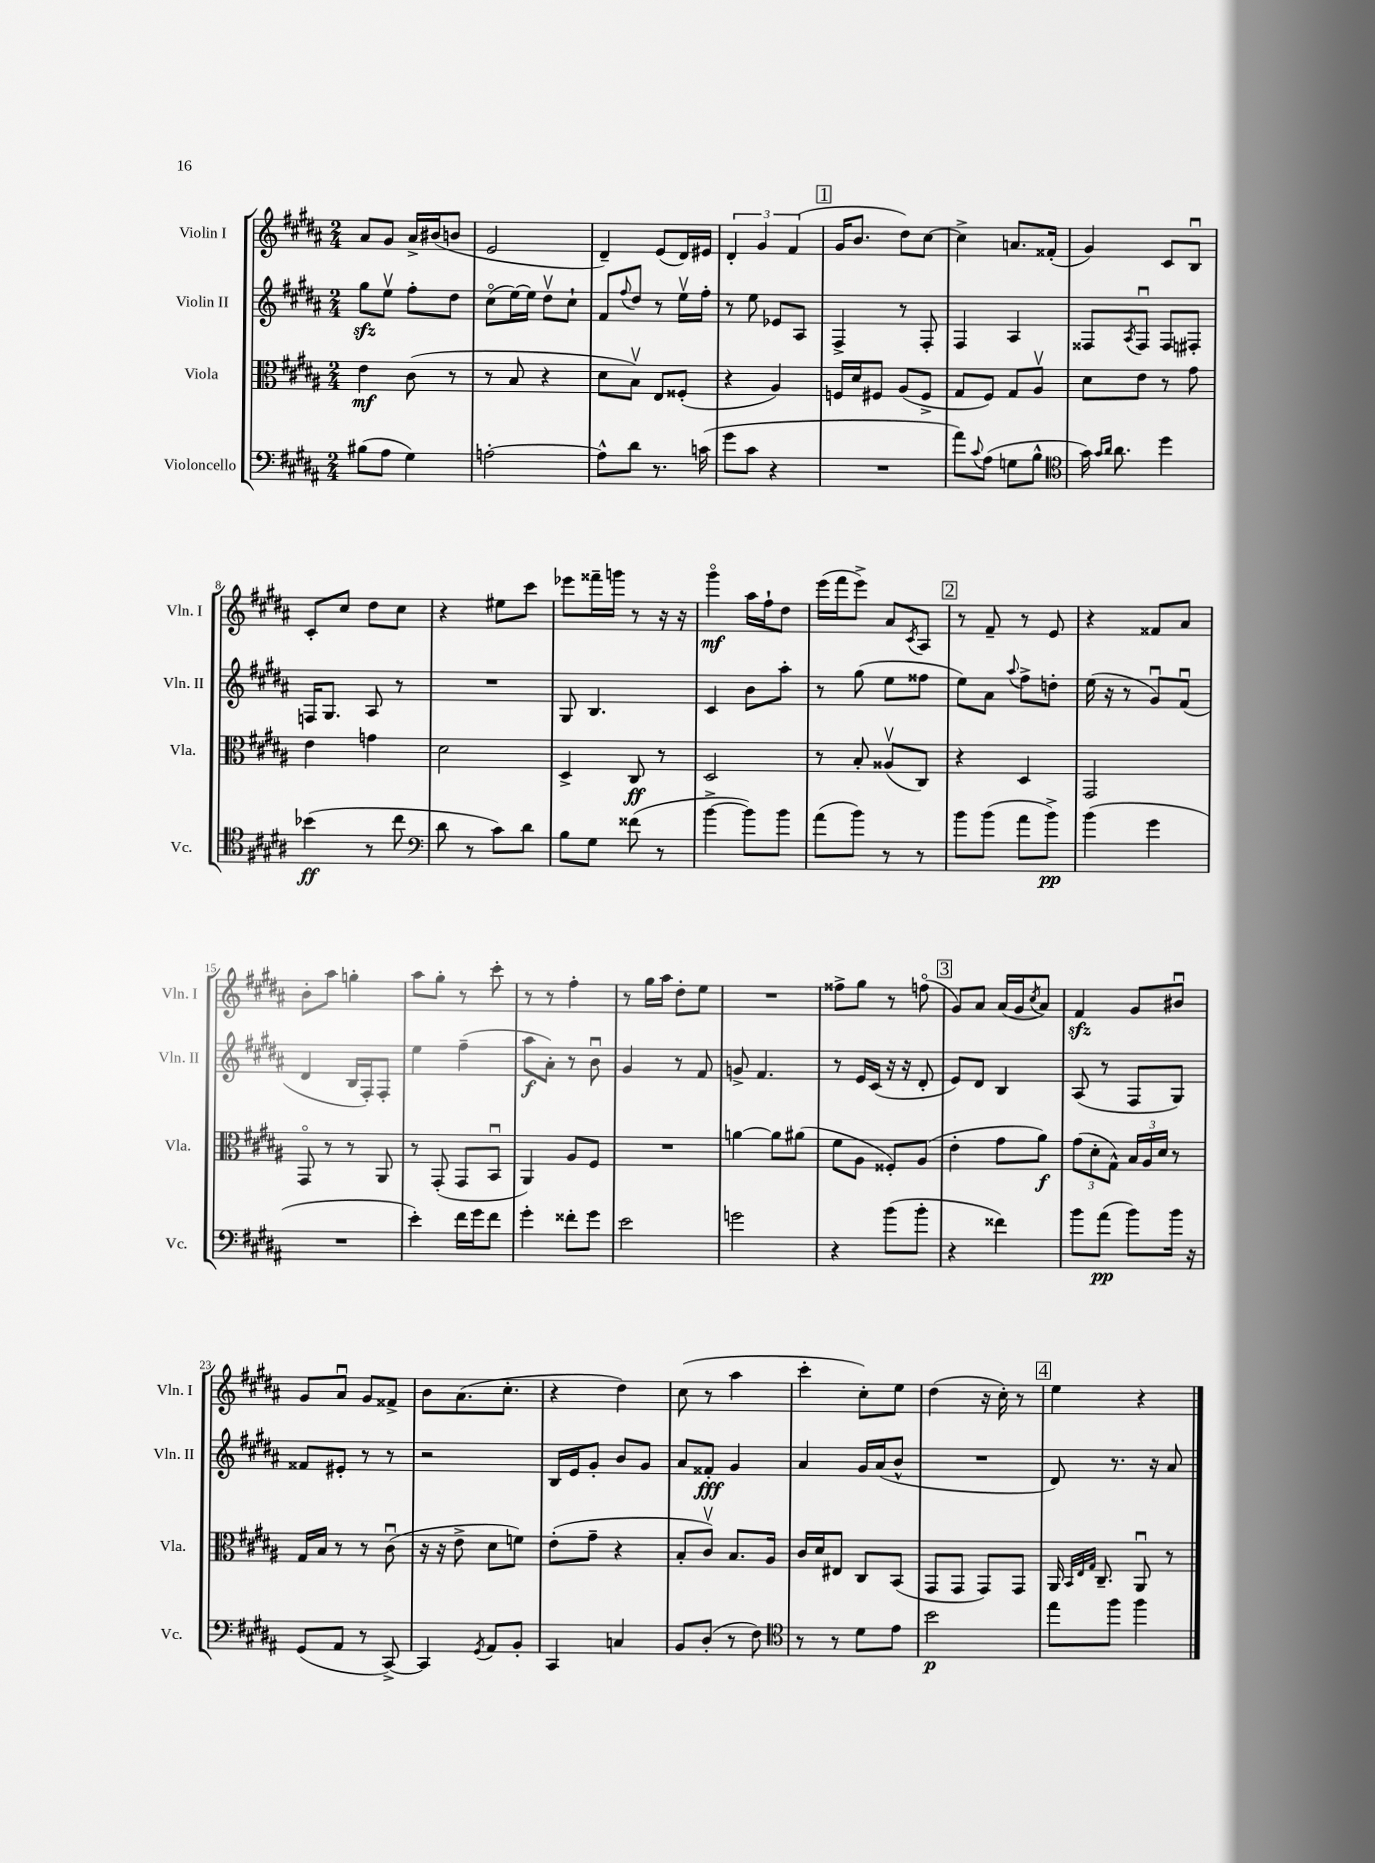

**kern	**kern	**kern	**kern
*staff4	*staff3	*staff2	*staff1
*clefF4	*clefC3	*clefG2	*clefG2
*k[f#c#g#d#a#]	*k[f#c#g#d#a#]	*k[f#c#g#d#a#]	*k[f#c#g#d#a#]
*M2/4	*M2/4	*M2/4	*M2/4
(8B#	4e	8gg#	8a#
8A#	.	8eev	8g#
4G#)	(8c#	8ff#'	16a#^
.	.	.	(16b#
.	8r	8dd#	8b
=	=	=	=
[2A'	8r	(8cc#o	2e
.	8B	[16ee)	.
.	.	16ee]	.
.	4r	8dd#v	.
.	.	8cc#`	.
=	=	=	=
8A^^]	8d#	8f#	4d#~)
.	.	8qqff#	.
8d#	8Bv)	8dd#	.
8.r	8E	8r	(8e
.	(8F##'	16eev	16d#)
(16c	.	16ff#'	16e#
=	=	=	=
8g#	4r	8r	6d#'
8c#	.	8ee	.
.	.	.	6g#
4r	4A#)	8e-	.
.	.	.	(6f#
.	.	8A#	.
=	=	=	=
2r	16F	4F#^	16g#
.	16d#	.	8.b
.	8F#	.	.
.	(8A#	8r	8dd#)
.	8F#^	8F#'	[8cc#
=	=	=	=
8a#)	8G#	4F#	4cc#^]
8qqc#	.	.	.
(8A#	8F#)	.	.
8G	8G#	4A#	8.a
8B^^	8A#v	.	.
.	.	.	(16f##'
=	=	=	=
*clefC4	*	*	*
16g#)	8d#	8F##	4g#)
16qqg#	.	.	.
16qqa#	.	.	.
8.a#	.	.	.
.	.	8qA#	.
.	8e	8F##u	.
4dd#	8r	8F##	8c#
.	8g#	8F#'	8Bu
=	=	=	=
(4b-	4e	16F	8c#'
.	.	8.G#	.
.	.	.	8cc#
8r	4g	8A#	8dd#
8cc#	.	8r	8cc#
=	=	=	=
*clefF4	*	*	*
8d#	2d#	2r	4r
8r	.	.	.
8c#)	.	.	8ee#
8d#	.	.	8ccc#
=	=	=	=
8B	4D#^	8G#	8eee-
8G#	.	4.B	16fff##~
.	.	.	16ggg
(8f##	8C#	.	8r
8r	8r	.	16r
.	.	.	16r
=	=	=	=
[4b^	2D#	4c#	4ggg#o
8b])	.	8b	16aa#
.	.	.	16ff#`
8b	.	8aa#'	8dd#
=	=	=	=
(8a#	8r	8r	(16eee
.	.	.	16fff#
8b)	8B'	(8gg#	8eee^)
8r	(8A##v	8ee	8a#
.	.	.	8qc#
8r	8C#)	8ff##	8A#
=	=	=	=
8b	4r	8ee)	8r
(8b	.	8a#	8f#~
.	.	8qqaa#	.
8a#	4D#	8ff#^	8r
8b^)	.	8dd'	8e
=	=	=	=
(4b	2GG#	(16ee	4r
.	.	16r	.
.	.	8r	.
4g#	.	8g#u)	8f##
.	.	(8f#u	8a#
=	=	=	=
2r	8GG#o	4d#	8b'
.	8r	.	8aa#
.	8r	16B	4gg'
.	.	16F#')	.
.	8AA#	8F#'	.
=	=	=	=
4e')	8r	4ee	8aa#
.	(8GG#'	.	8gg#'
16f#	8GG#	(4ff#~	8r
16g#	.	.	.
8f#	8BBu	.	8ccc#'
=	=	=	=
4g#'	4AA#)	8aa#	8r
.	.	8a#')	8r
8f##'	8A#	8r	4ff#'
8g#	8F#	8bu	.
=	=	=	=
2e	2r	4g#	8r
.	.	.	16gg#
.	.	.	16aa#
.	.	8r	8dd#'
.	.	8f#	8ee
=	=	=	=
2g	[4a	8g^	2r
.	.	4.f#	.
.	8a]	.	.
.	(8a#	.	.
=	=	=	=
4r	8f#	8r	8ff##^
.	8A#	16e	8gg#
.	.	(16c#	.
(8b	8F##')	16r	8r
.	.	16r	.
8b'	(8A#	8d#'	(8ffo
=	=	=	=
4r	4e'	8e)	8g#)
.	.	8d#	8a#
4f##)	8g#	4B	(16a#
.	.	.	16g#
.	.	.	8qcc#
.	8a#)	.	8a#)
=	=	=	=
8b	(12g#	(8A#	4f#
.	12d#'	.	.
(8a#	.	8r	.
.	12G#^^)	.	.
8b)	24B	8F#	8g#
.	24A#	.	.
.	24d#	.	.
16b	8r	8G#)	8b#u
16r	.	.	.
=	=	=	=
(8GG#	16G#	8f##	8g#
.	16B	.	.
8AA#	8r	8e#'	8a#u
8r	8r	8r	8g#
[8CC#^)	(8c#u	8r	8f##^
=	=	=	=
4CC#]	16r	2r	8b
.	16r	.	.
.	8e^	.	(8.a#
8qGG#	.	.	.
8AA#	8d#	.	.
.	.	.	8.cc#'
8BB'	8f)	.	.
=	=	=	=
4CC#	(8e'	16B	4r
.	.	16e	.
.	8g#~	8g#'	.
4C	4r	8b	4dd#)
.	.	8g#	.
=	=	=	=
8BB	8B'	8a#	(8cc#
(8D#'	8c#v)	8f##'	8r
8r	8.B	4g#	4aa#
8F#)	.	.	.
.	16A#	.	.
=	=	=	=
*clefC4	*	*	*
8r	16c#	4a#	4ccc#'
.	16d#	.	.
8r	8E#	.	.
8d#	8C#	16g#	8cc#')
.	.	(16a#	.
8e	(8BB	8b^^	8ee
=	=	=	=
2b	8GG#	2r	(4dd#
.	8GG#	.	.
.	8GG#)	.	16r
.	.	.	16cc#')
.	8GG#	.	8r
=	=	=	=
8ee	16AA#	8d#)	4ee
.	32qqBB	.	.
.	32qqE	.	.
.	32qqG#	.	.
.	8.C#~	.	.
8ff#	.	8.r	.
4ff#	8AA#u	.	4r
.	.	16r	.
.	8r	8a#	.
==	==	==	==
*-	*-	*-	*-
